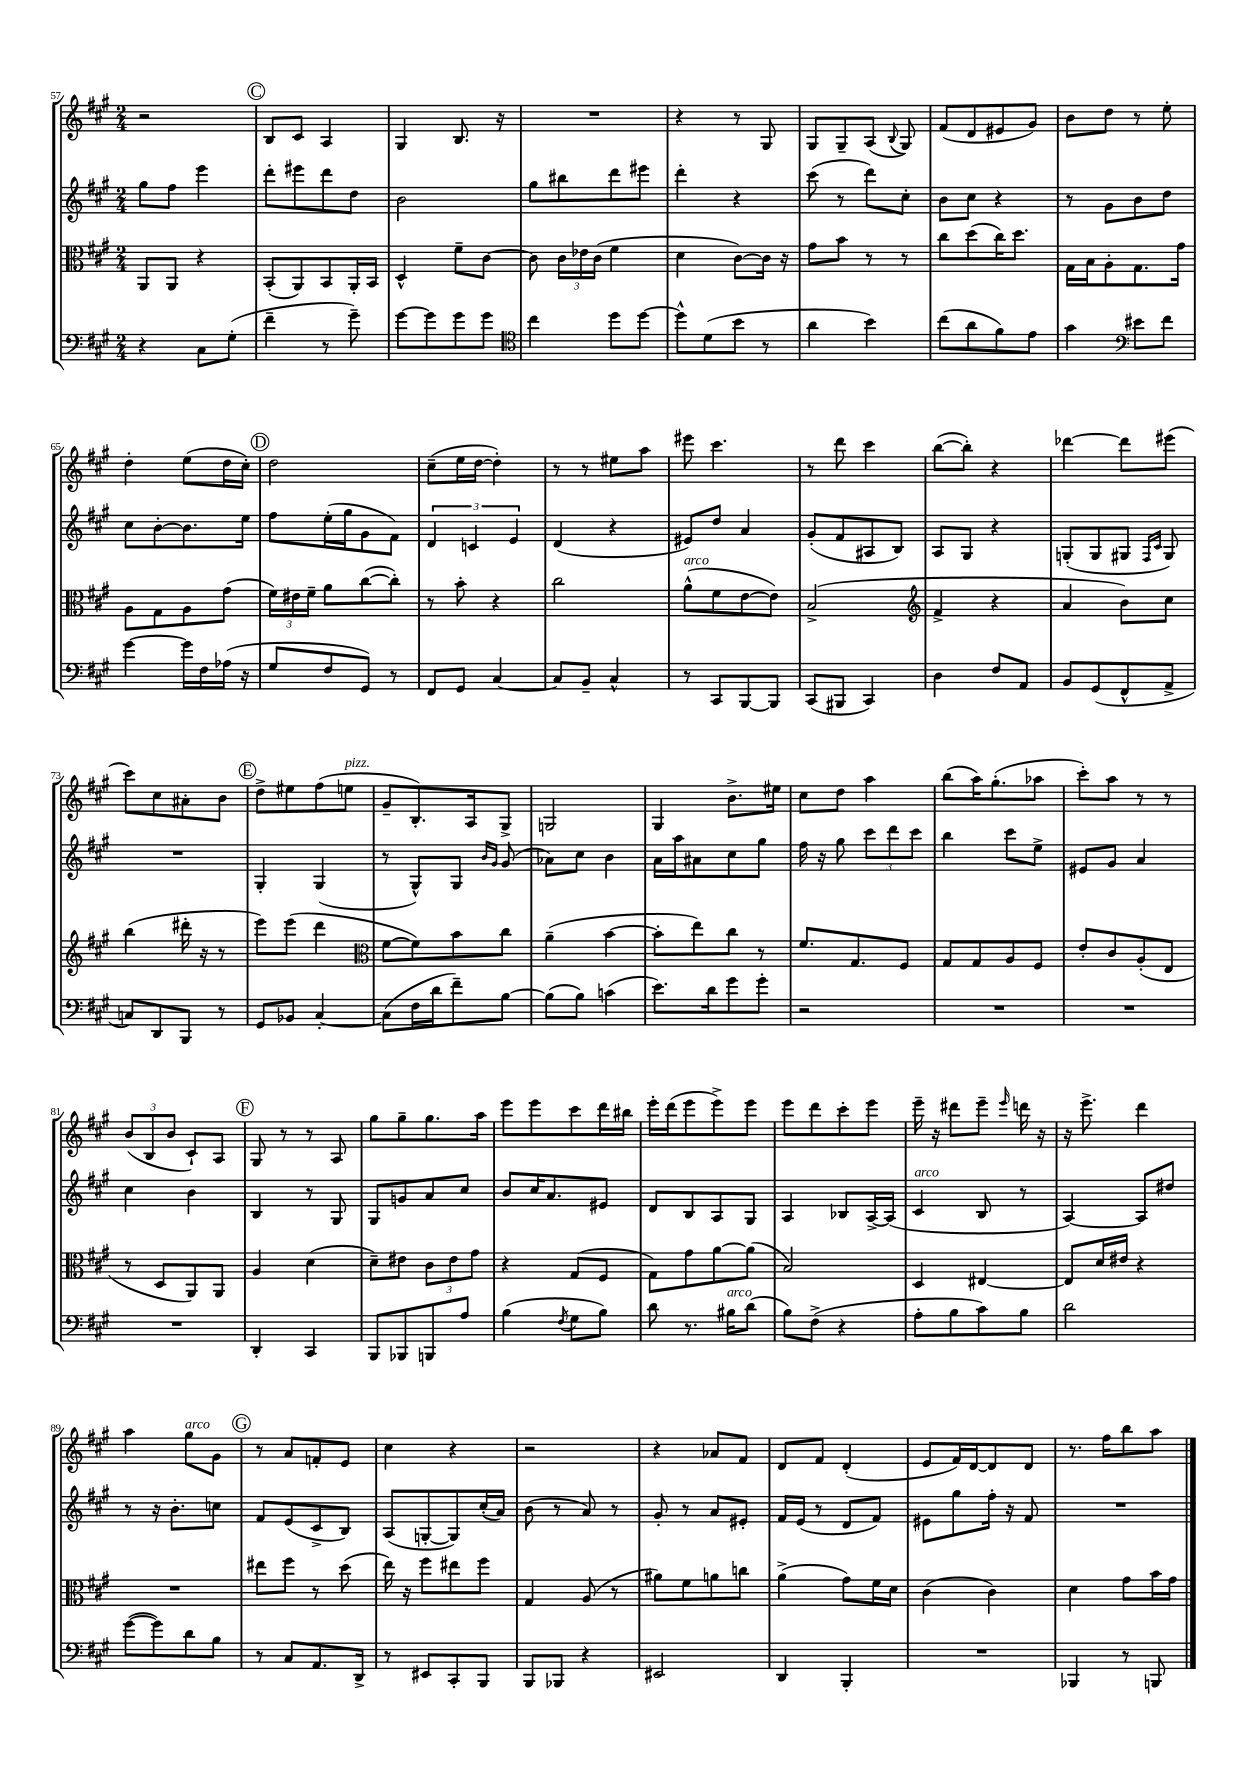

**kern	**kern	**kern	**kern
*staff4	*staff3	*staff2	*staff1
*clefF4	*clefC3	*clefG2	*clefG2
*k[f#c#g#]	*k[f#c#g#]	*k[f#c#g#]	*k[f#c#g#]
*M2/4	*M2/4	*M2/4	*M2/4
4r	8AA	8gg#	2r
.	8AA	8ff#	.
8C#	4r	4eee	.
(8G#'	.	.	.
=	=	=	=
4f#~	(8BB'	8ddd'	8B
.	8AA)	8eee#	8c#
8r	8BB	8ddd	4A
8g#~)	16AA'	8dd	.
.	16BB	.	.
=	=	=	=
[8g#	4D^^	2b	4G#
8g#]	.	.	.
8g#	8f#~	.	8.B
8g#	[8c#	.	.
.	.	.	16r
=	=	=	=
*clefC4	*	*	*
4cc#	8c#]	8gg#	2r
.	24c#	8bb#	.
.	24e-	.	.
.	(24c#	.	.
8dd	4f#	8ddd	.
[8dd	.	8eee#	.
=	=	=	=
8dd^^]	4d	4ddd'	4r
(8d	.	.	.
8b	[8c#)	4r	8r
8r	16c#]	.	8G#
.	16r	.	.
=	=	=	=
4a	8g#	(8ccc#	8G#
.	8b	8r	8G#~
4b)	8r	8ddd)	(8A
.	.	.	8qqB
.	8r	8cc#'	8G#)
=	=	=	=
(8cc#	8cc#	8b	(8f#
8a	(8dd	8cc#	8d
8f#)	16cc#)	4r	8e#
.	8.dd	.	.
8e	.	.	8g#)
=	=	=	=
4g#	16G#	8r	8b
.	16B	.	.
.	8A'	8g#	8dd
*clefF4	*	*	*
8e#	8.G#	8b	8r
8f#	.	8dd	8ee'
.	16g#	.	.
=	=	=	=
[4g#	8A	8cc#	4dd'
.	8G#	[8b'	.
16g#]	8A	8.b]	(8ee
16F#	.	.	.
(16A-	(8g#	.	16dd
16r	.	16ee	16cc#')
=	=	=	=
8G#	24f#)	8ff#	2dd
.	24e#	.	.
.	24f#~	.	.
8F#	8a	(16ee'	.
.	.	16gg#	.
8GG#)	([8cc#	8g#	.
8r	8cc#'])	8f#)	.
=	=	=	=
8FF#	8r	6d	(8cc#~
8GG#	8b'	.	16ee
.	.	6c	.
.	.	.	[16dd
[4C#	4r	.	4dd'])
.	.	6e	.
=	=	=	=
8C#]	2cc#	(4d	8r
8BB~	.	.	8r
4C#^^	.	4r	8ee#
.	.	.	8aa
=	=	=	=
8r	(8a^^	8e#)	8eee#
8CC#	8f#	8dd	4.ccc#
[8BBB	[8e	4a	.
8BBB]	8e])	.	.
=	=	=	=
(8CC#	(2B^	(8g#'	8r
8BBB#	.	8f#	8ddd
4CC#)	.	8A#	4ccc#
.	.	8B)	.
=	=	=	=
*	*clefG2	*	*
4D	4f#^	8A	([8bb
.	.	8G#	8bb'])
8F#	4r	4r	4r
8AA	.	.	.
=	=	=	=
8BB	4a	(8G'	[4ddd-
(8GG#	.	8G	.
8FF#^^	8b)	8G#	8ddd-]
.	.	16qqF#	.
.	.	16qqc#	.
8AA^	8cc#	8G#)	(8eee#
=	=	=	=
8C)	(4bb	2r	8ccc#)
8DD	.	.	8cc#
8BBB	16ddd#'	.	8a#'
.	16r	.	.
8r	8r	.	8b
=	=	=	=
8GG#	8eee)	4G#'	8dd^
8BB-	(8eee	.	8ee#
[4C#'	4ddd	(4G#	(8ff#
.	.	.	8ee
=	=	=	=
*	*clefC3	*	*
(8C#]	[8f#	8r	8g#~
16F#	8f#])	8G#^^)	8.B')
16d	.	.	.
8f#~)	8b	8G#	.
.	.	.	16A
.	.	16qqb	.
.	.	16qqg#	.
[8B	8cc#	(8g#	8G#^
=	=	=	=
(8B]	(4a~	8a-)	2G
8B)	.	8cc#	.
(4c	[4b	4b	.
=	=	=	=
8.e)	8b']	16a	4G#
.	.	16aa	.
.	8ee)	8a#	.
16d	.	.	.
8g#	8cc#	8cc#	8.b^
8g#'	8r	8gg#	.
.	.	.	16ee#
=	=	=	=
2r	8.f#	16ff#	8cc#
.	.	16r	.
.	.	8gg#	8dd
.	8.G#	.	.
.	.	12ccc#	4aa
.	.	12ddd	.
.	8F#	.	.
.	.	12ccc#	.
=	=	=	=
2r	8G#	4bb	(8bb
.	8G#	.	16aa)
.	.	.	(8.gg#'
.	8A	8ccc#	.
.	8F#	8ee^	8aa-
=	=	=	=
2r	8e'	8e#	8ccc#')
.	8c#	8g#	8aa
.	(8A'	4a	8r
.	8E	.	8r
=	=	=	=
2r	8r	4cc#	(12b
.	.	.	12B
.	8D	.	.
.	.	.	12b
.	8AA)	4b	8c#`)
.	8AA	.	8A
=	=	=	=
4DD'	4A	4B	8G#
.	.	.	8r
4CC#	(4d	8r	8r
.	.	8G#	8A
=	=	=	=
8BBB	8d~)	8G#	8gg#
8BBB-	8e#	8g	8gg#~
8BBB	12c#	8a	8.gg#
.	12e#	.	.
8A	.	8cc#	.
.	12g#	.	.
.	.	.	16aa
=	=	=	=
(4B	4r	8b	8eee
.	.	16cc#	8eee
.	.	8.a	.
8qF#	.	.	.
8G#	(8G#	.	8ccc#
8B)	8F#	8e#	16ddd
.	.	.	16bb#
=	=	=	=
8d	8G#)	8d	16eee'
.	.	.	(16ddd
8.r	8g#	8B	8eee
.	[8a	8A	8eee^)
16B#	.	.	.
(8d	(8a]	8G#	8eee
=	=	=	=
8B)	2B)	4A	8eee
(8F#^	.	.	8ddd
4r	.	8B-	8ccc#'
.	.	[16A^	8eee
.	.	(16A]	.
=	=	=	=
8A'	4D	4c#	16eee~
.	.	.	16r
8B	.	.	8ddd#
8c#)	[4E#	8B	8eee~
.	.	.	16qqeee
8B	.	8r	16ddd
.	.	.	16r
=	=	=	=
2d	8E#]	[4A)	16r
.	.	.	8.eee^
.	16d	.	.
.	16e#	.	.
.	4r	8A]	4ddd
.	.	8dd#	.
=	=	=	=
([8g#	2r	8r	4aa
8g#])	.	16r	.
.	.	8.b'	.
8d	.	.	8gg#
8B	.	8cc	8g#
=	=	=	=
8r	8ee#	8f#	8r
8C#	8ff#	(8e	8a
8.AA	8r	8c#^	8f'
.	(8dd	8B)	8e
16DD^	.	.	.
=	=	=	=
8r	16ee)	(8A	4cc#
.	16r	.	.
8EE#	8ff#	[8G'	.
8CC#'	8ee#	8G])	4r
8BBB	8ff#	(16cc#'	.
.	.	16a)	.
=	=	=	=
8BBB	4G#	(8b	2r
8BBB-	.	8r	.
4r	(8A	8a)	.
.	8r	8r	.
=	=	=	=
2EE#	8a#)	8g#'	4r
.	8f#	8r	.
.	8a	8a	8a-
.	8cc	8e#'	8f#
=	=	=	=
4DD	(4a^	16f#	8d
.	.	(16e	.
.	.	8r	8f#
4BBB'	8g#)	8d	(4d'
.	16f#	8f#)	.
.	16d	.	.
=	=	=	=
2r	(4c#	8e#	8e
.	.	8gg#	16f#)
.	.	.	[16d
.	4c#)	16ff#'	8d]
.	.	16r	.
.	.	8f#	8d
=	=	=	=
4BBB-	4d	2r	8.r
.	.	.	16ff#
8r	8g#	.	8bb
8BBB	16b	.	8aa
.	16g#	.	.
==	==	==	==
*-	*-	*-	*-
